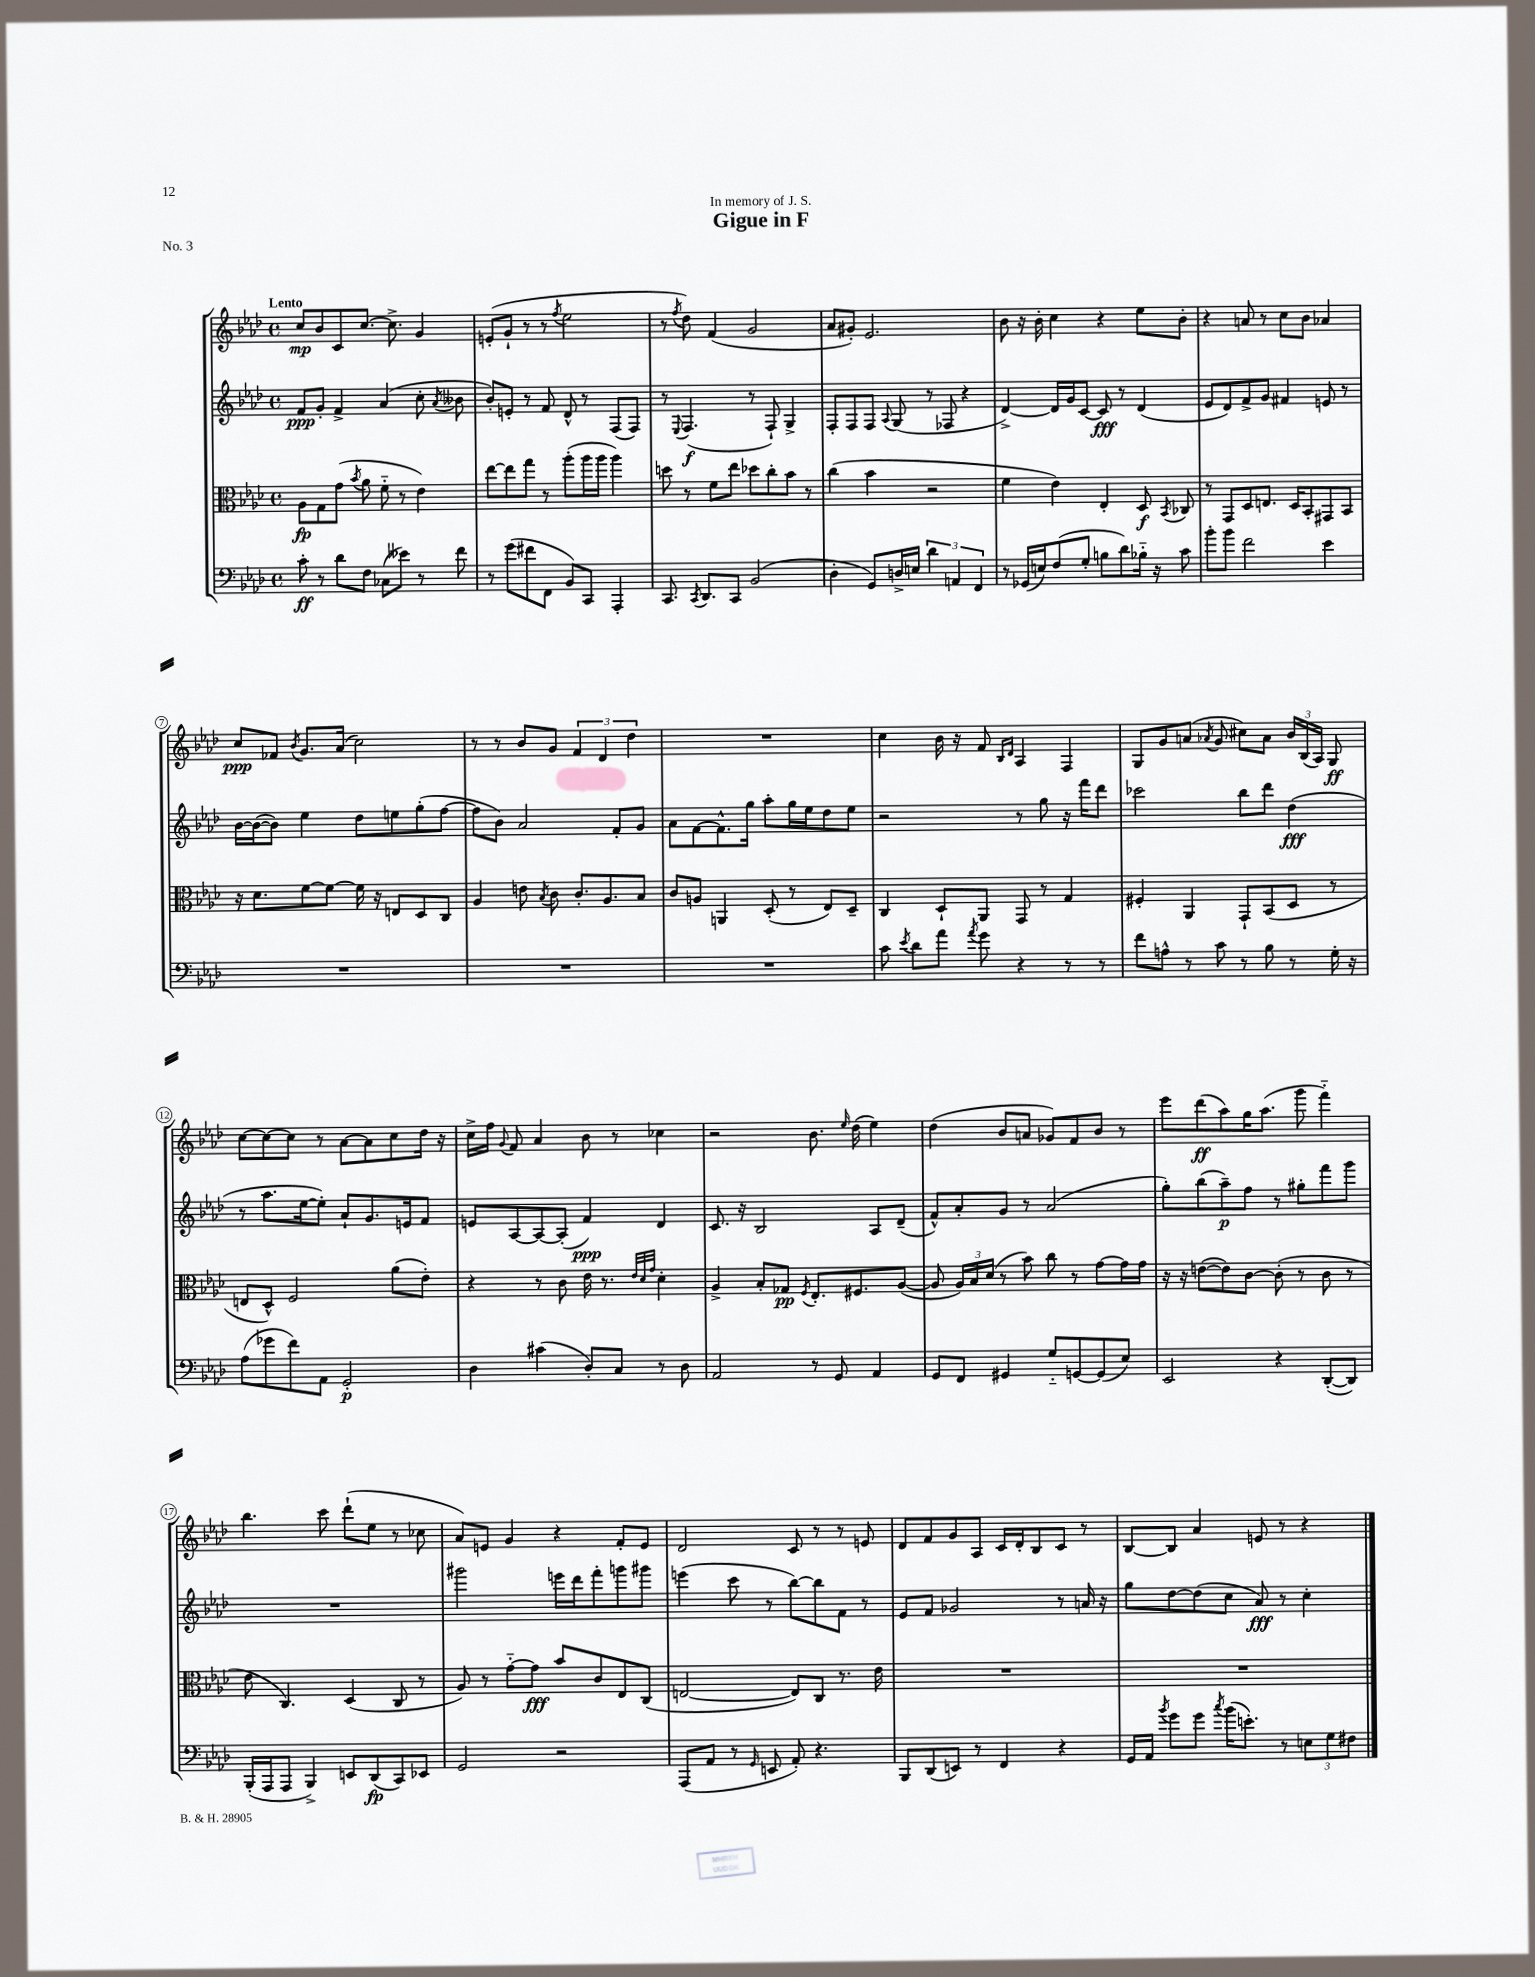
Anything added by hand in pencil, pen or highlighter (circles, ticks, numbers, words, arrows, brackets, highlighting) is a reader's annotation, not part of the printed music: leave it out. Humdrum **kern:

**kern	**kern	**kern	**kern
*staff4	*staff3	*staff2	*staff1
*clefF4	*clefC3	*clefG2	*clefG2
*k[b-e-a-d-]	*k[b-e-a-d-]	*k[b-e-a-d-]	*k[b-e-a-d-]
*M4/4	*M4/4	*M4/4	*M4/4
*met(c)	*met(c)	*met(c)	*met(c)
8c'	8A-	8f	8cc
8r	8G	8g'	8b-
8d-	(8g	4f^	8c
.	8qb-	.	.
8F	8a-	.	[8.cc
(8C-	8f'~	(4a-	.
.	.	.	8.cc^]
8e--)	8r	.	.
8r	4e-)	8cc'	4g
.	.	8qa-	.
8f	.	8b--	.
=	=	=	=
8r	[8ee-	8b-')	(8e'
(8g	8ee-]	8e'	8g`
8f#	8gg	8r	8r
8FF	8r	8f	8r
.	.	.	8qff
8BB-)	(8aa-'	8d-^^	2ee-
8CC	16aa-	8r	.
.	16aa-	.	.
4AAA-'	4aa-)	(8F	.
.	.	8F)	.
=	=	=	=
8.CC	8dd	8r	8r
.	.	8qqE-	8qff
.	8r	(4.F	8dd-)
8qCC	.	.	.
8.DD-	.	.	.
.	8f	.	(4f
8CC	8ee-	.	.
(2BB-	8dd-	8r	2g
.	8cc'	8F`)	.
.	8b-	4G^	.
.	8r	.	.
=	=	=	=
4D-'	(4cc	8F'	8a-
.	.	8F	8g#')
8GG)	4b-	8F	2.e-
.	.	8qqA-	.
16D^	.	(8G	.
16E	.	.	.
6d-	2r	8r	.
.	.	8F-	.
6AA	.	.	.
.	.	4r	.
6FF	.	.	.
=	=	=	=
8r	4f	[4d-^)	8b-
(16GG-	.	.	16r
16E)	.	.	16b-'
(8F	4e-)	16d-]	4cc
.	.	16g	.
8G'	.	[8c	.
8B	4E-'	8c]	4r
8d-)	.	8r	.
16B-'~	8D-	(4d-	8ee-
16r	.	.	.
.	8qBB-	.	.
8c	8C-	.	8b-'
=	=	=	=
8b-'	8r	8e-	4r
8b-	8GG	8d-)	.
2f	8D-	8f^	8a
.	8.E	8g	8r
.	.	4f#	8cc
.	16D-	.	.
.	8BB-'	.	8b-
4e-	8GG#	8e	4a-
.	8BB-	8r	.
=	=	=	=
1r	16r	[16b-	8cc
.	8.d-	(16b-_	.
.	.	8b-])	8f-
.	.	.	8qb-
.	[8f	4ee-	8.g
.	8f_	.	.
.	.	.	(16a-
.	16f]	8dd-	2cc)
.	16r	.	.
.	8E	8ee	.
.	8D-	(8gg'	.
.	8C	[8ff	.
=	=	=	=
1r	4A-	8ff]	8r
.	.	8b-)	8r
.	8e	2a-	8b-
.	8qB-	.	.
.	8c	.	8g
.	8.c'	.	6f
.	.	.	6d-
.	8.A-	.	.
.	.	8f'	.
.	.	.	6dd-
.	8B-	8g	.
=	=	=	=
1r	8c	8a-	1r
.	8A	[8f	.
.	4AA	8.f^^]	.
.	.	16gg	.
.	(8D-'	8aa-'	.
.	8r	16gg	.
.	.	16ee-	.
.	8E-)	8dd-	.
.	8D-~	8ee-	.
=	=	=	=
8c	4C	2r	4cc
8qe-	.	.	.
8d-	.	.	.
8a-	8D-`	.	16b-
.	.	.	16r
8qa-	.	.	.
8g	8AA-	.	8f
.	.	.	16qqB-
.	.	.	16qqd-
4r	8GG	8r	4A-
.	8r	8gg	.
8r	4G	16r	4F
.	.	16fff	.
8r	.	8ddd-	.
=	=	=	=
8f	4F#'	2ccc-	8G
8A^^	.	.	8g
8r	4AA-	.	(8a
.	.	.	8qa-
8c	.	.	8g
8r	8GG`	8bb-	8cc#)
8B-	(8BB-	8ddd-	8a-
8r	8D-	(4dd-	24b-
.	.	.	(24B-
.	.	.	24A-)
16G'	8r	.	8G
16r	.	.	.
=	=	=	=
(8A-	8E	8r	[8cc
8g-	8D-^^)	8.aa-	8cc_
8f)	2F	.	8cc]
.	.	[16ee-	.
8AA-	.	8ee-'])	8r
2GG'	.	8a-`	[8a-
.	.	8.g	8a-]
.	(8a-	.	8cc
.	.	16e	.
.	8e-')	8f	16dd-
.	.	.	16r
=	=	=	=
4D-	4r	8e	16cc^
.	.	.	16ff
.	.	.	8qqg
.	.	[8A-	8f
(4c#	8r	8A-_	4a-
.	8c	(8A-']	.
8D-')	16e-	4f)	8b-
.	8.r	.	.
8C	.	.	8r
.	32qqe-	.	.
.	32qqd-	.	.
.	32qqg	.	.
8r	4d-'	4d-	4cc-
8D-	.	.	.
=	=	=	=
2AA-	4A-^	8.c	2r
.	.	16r	.
.	8B-'	2B-	.
.	8G-	.	.
.	8qF	.	.
8r	8.E-'	.	8.b-
8GG	.	.	.
.	.	.	16qqee-
.	8.F#	.	(16dd-
4AA-	.	8A-	4ee-)
.	([8A-	(8d-~	.
=	=	=	=
8GG	8A-]	8f^^)	(4dd-
8FF	24A-)	8a-'	.
.	24B-	.	.
.	(24d-	.	.
4GG#	8r	8g	8b-
.	8b-)	8r	8a
8G'~	8cc	(2a-	8g-)
[8GG	8r	.	8f
(8GG]	[8g	.	8b-
8E-)	16g]	.	8r
.	16g	.	.
=	=	=	=
2EE-	16r	8gg')	8eee-
.	16r	.	.
.	([8e	(8bb-	(8ddd-
.	8e])	8aa-~)	8aa-)
.	[8c	8ff	16gg
.	.	.	(8.aa-
4r	(8c']	8r	.
.	8r	8gg#'	8ggg
([8DD-'	8c	8fff	4fff'~)
8DD-])	8r	8ggg	.
=	=	=	=
(16BBB-'	8e-	1r	4.bb-
16AAA-	.	.	.
8AAA-	4.C)	.	.
4BBB-^)	.	.	.
.	.	.	8ccc
8EE	(4D-	.	(8ddd-`
(8DD-	.	.	8ee-
8CC)	8C	.	8r
8EE-	8r	.	8cc-
=	=	=	=
2GG	8A-)	2ggg#	8a-)
.	8r	.	8e
.	[8g'~	.	4g
.	8g]	.	.
2r	8b-	16eee	4r
.	.	16ddd-	.
.	8c	8fff'	.
.	8E-	8ggg	8f'
.	(8C	8ggg#	8e
=	=	=	=
(8AAA-	[2E	(4eee	2d-
8AA-	.	.	.
8r	.	8ccc	.
16qqGG	.	.	.
8EE	.	8r	.
8AA-')	8E])	[8bb-)	8c
4.r	8C	8bb-]	8r
.	8.r	8f	8r
.	.	8r	8e
.	16e-	.	.
=	=	=	=
8BBB-	1r	8e-	8d-
(8DD-	.	8f	8f
8EE)	.	2g-	8g
8r	.	.	8A-
4FF	.	.	16c
.	.	.	16d-'
.	.	.	8B-
4r	.	8r	8c
.	.	16a	8r
.	.	16r	.
=	=	=	=
16GG	1r	8gg	[8B-
16AA-	.	.	.
8qb-	.	.	.
8g	.	[8dd-	8B-]
8g	.	(8dd-]	4a-
8qcc	.	.	.
(16b-	.	8cc	.
8.e')	.	.	.
.	.	8a-)	8e
8r	.	8r	8r
12E	.	4cc'	4r
12G	.	.	.
12F#	.	.	.
==	==	==	==
*-	*-	*-	*-
